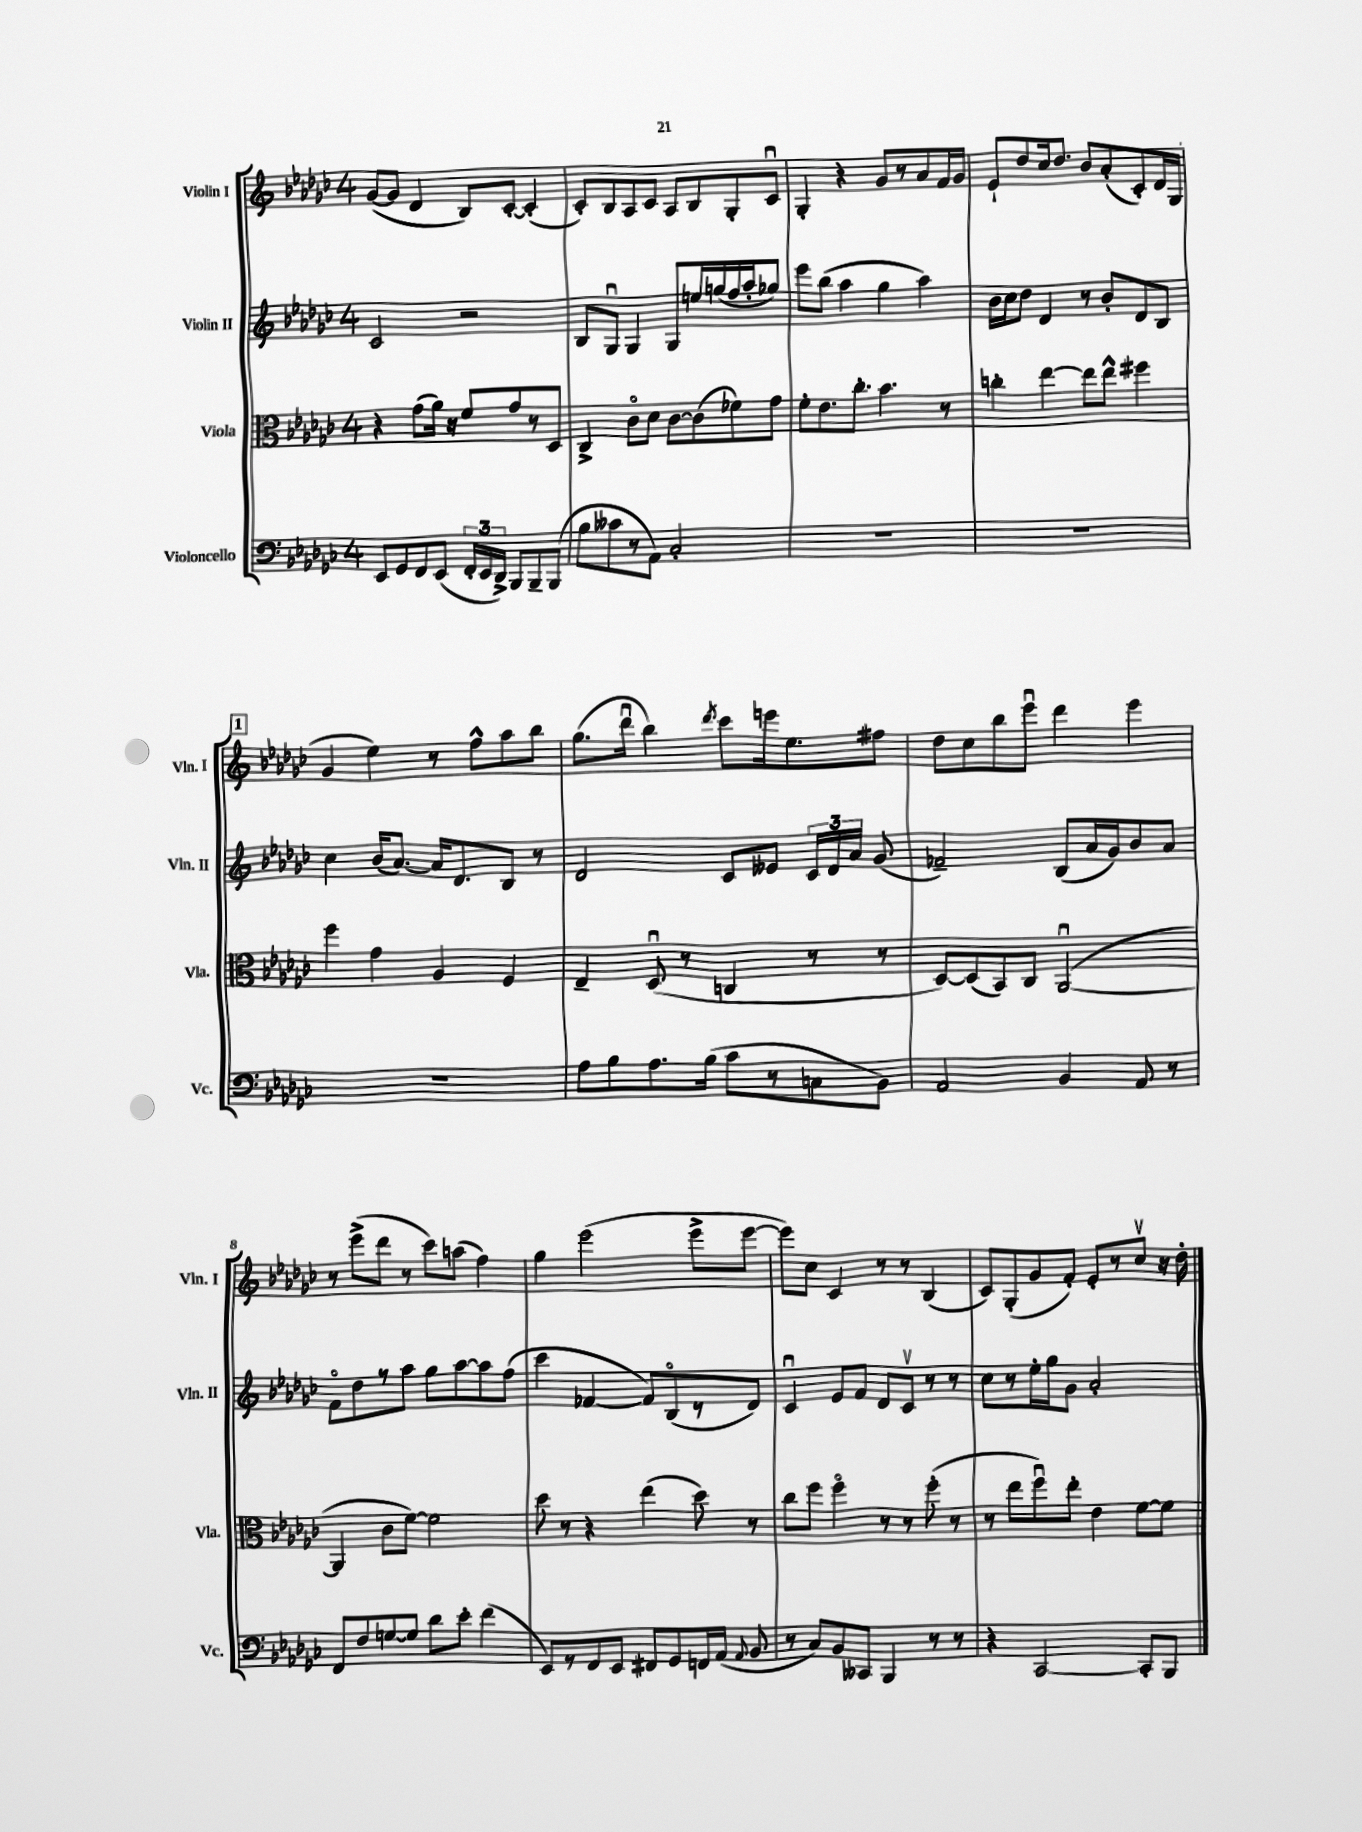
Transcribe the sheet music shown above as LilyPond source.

<<
\new StaffGroup <<
\new Staff = "s0" \with { instrumentName = "Violin I" shortInstrumentName = "Vln. I" } {
    \clef treble \key ges \major \once \override Staff.TimeSignature.style = #'single-digit \time 4/4
    \autoBeamOff ges'8[~( ges'8] des'4 bes8[) ces'8]~-. ces'4-.( |
    ces'8[-.) bes8 aes8 ces'8] aes8[ bes8 ges8-. ces'8]\downbow |
    ges4-. r4 ges'8[ r8 aes'8 f'16 ges'16] |
    ees'8[-! des''8 ces''16 des''8.] bes'8[ aes'8-.( ces'8-.) des'16 ges16]( |
    \mark \markup { \box "1" } ges'4 ees''4) r8 f''8[-^ aes''8 bes''8] |
    ges''8.[( des'''16]\downbow bes''4) \acciaccatura { des'''8 } ces'''8[ e'''16 ees''8. fis''8] |
    des''8[ ces''8 bes''8 ees'''8]\downbow des'''4 ees'''4 |
    r8 ees'''8[->( des'''8] r8 ces'''8[) a''8]( f''4) |
    ges''4 ees'''2( ees'''8[-> ees'''8]~ |
    ees'''8[) ces''8] ces'4 r8 r8 bes4( |
    ces'8[) ges8-.( ges'8 f'8]-.) ees'8[-. r8 ces''8]\upbow r16 des''16-. \bar "|." |
}
\new Staff = "s1" \with { instrumentName = "Violin II" shortInstrumentName = "Vln. II" } {
    \clef treble \key ges \major \once \override Staff.TimeSignature.style = #'single-digit \time 4/4
    \autoBeamOff ces'2 r2 |
    bes8[ ges8]\downbow ges4 ges8[ e''16 g''16( f''16 aes''16-. ges''8]) |
    ees'''8[ bes''8]( aes''4 ges''4 aes''4) |
    bes'16[ ces''16 des''8] des'4 r8 bes'8[-. des'8 bes8] |
    \mark \markup { \box "1" } ces''4 bes'16[( aes'8.]~) aes'16[ des'8. bes8] r8 |
    des'2 ces'8[ eeses'8] \tuplet 3/2 { ces'16[ des'16 aes'16] } ges'8( |
    fes'2--) bes8[( aes'16 ges'16) bes'8 aes'8] |
    f'8[\flageolet des''8 r8 aes''8] ges''8[ aes''8~ aes''8 f''8]( |
    ces'''4 fes'4~ fes'8[) bes8\flageolet( r8 des'8]) |
    ces'4\downbow ees'8[ f'8] des'8[ ces'8]\upbow r8 r8 |
    ces''8[ r8 ees''16-. ges''16 ges'8] aes'2-. \bar "|." |
}
\new Staff = "s2" \with { instrumentName = "Viola" shortInstrumentName = "Vla." } {
    \clef alto \key ges \major \once \override Staff.TimeSignature.style = #'single-digit \time 4/4
    \autoBeamOff r4 ges'8[( aes'16]) r16 f'8[ ges'8 r8 des8] |
    ces4-> ces'8[\flageolet des'8] ces'8[~ ces'8( fes'8) ges'8] |
    f'8[-. ees'8. ces''8.]-. bes'4. r8 |
    c''4-. ees''4~ ees''8[ ees''8]-^ fis''4 |
    \mark \markup { \box "1" } f''4 ges'4 aes4 f4 |
    ees4-- des8\downbow( r8 c4 r8 r8 |
    des8[~) des8( bes,8) ces8] aes,2~\downbow( |
    aes,4 ces'8[ f'8]~) f'2 |
    des''8 r8 r4 ees''4( des''8) r8 |
    ces''8[ f''8] f''4\flageolet r8 r8 f''8-.( r8 |
    r8 ees''8[ f''8\downbow) ees''8]-. ees'4 f'8[~ f'8] \bar "|." |
}
\new Staff = "s3" \with { instrumentName = "Violoncello" shortInstrumentName = "Vc." } {
    \clef bass \key ges \major \once \override Staff.TimeSignature.style = #'single-digit \time 4/4
    \autoBeamOff ees,8[ ges,8 f,8 ees,8]( \tuplet 3/2 { f,16[-. ees,16 des,16]->) } bes,,8[ bes,,8-- bes,,8]( |
    bes8[ ceses'8 r8 aes,8]) ces2-. |
    R1 |
    R1 |
    \mark \markup { \box "1" } R1 |
    aes8[ bes8 aes8. bes16]( ces'8[ r8 c8 bes,8]) |
    aes,2 bes,4 aes,8 r8 |
    f,8[ f8 g8~ g8] des'8[ ees'8]-. f'4( |
    ees,8[) r8 f,8 ees,8] fis,8[ ges,8 f,16 aes,16]( \appoggiatura { aes,8 } bes,8 |
    r8 ces8[) bes,8 ceses,8] bes,,4 r8 r8 |
    r4 ces,2~ ces,8[-. bes,,8] \bar "|." |
}
>>
>>
